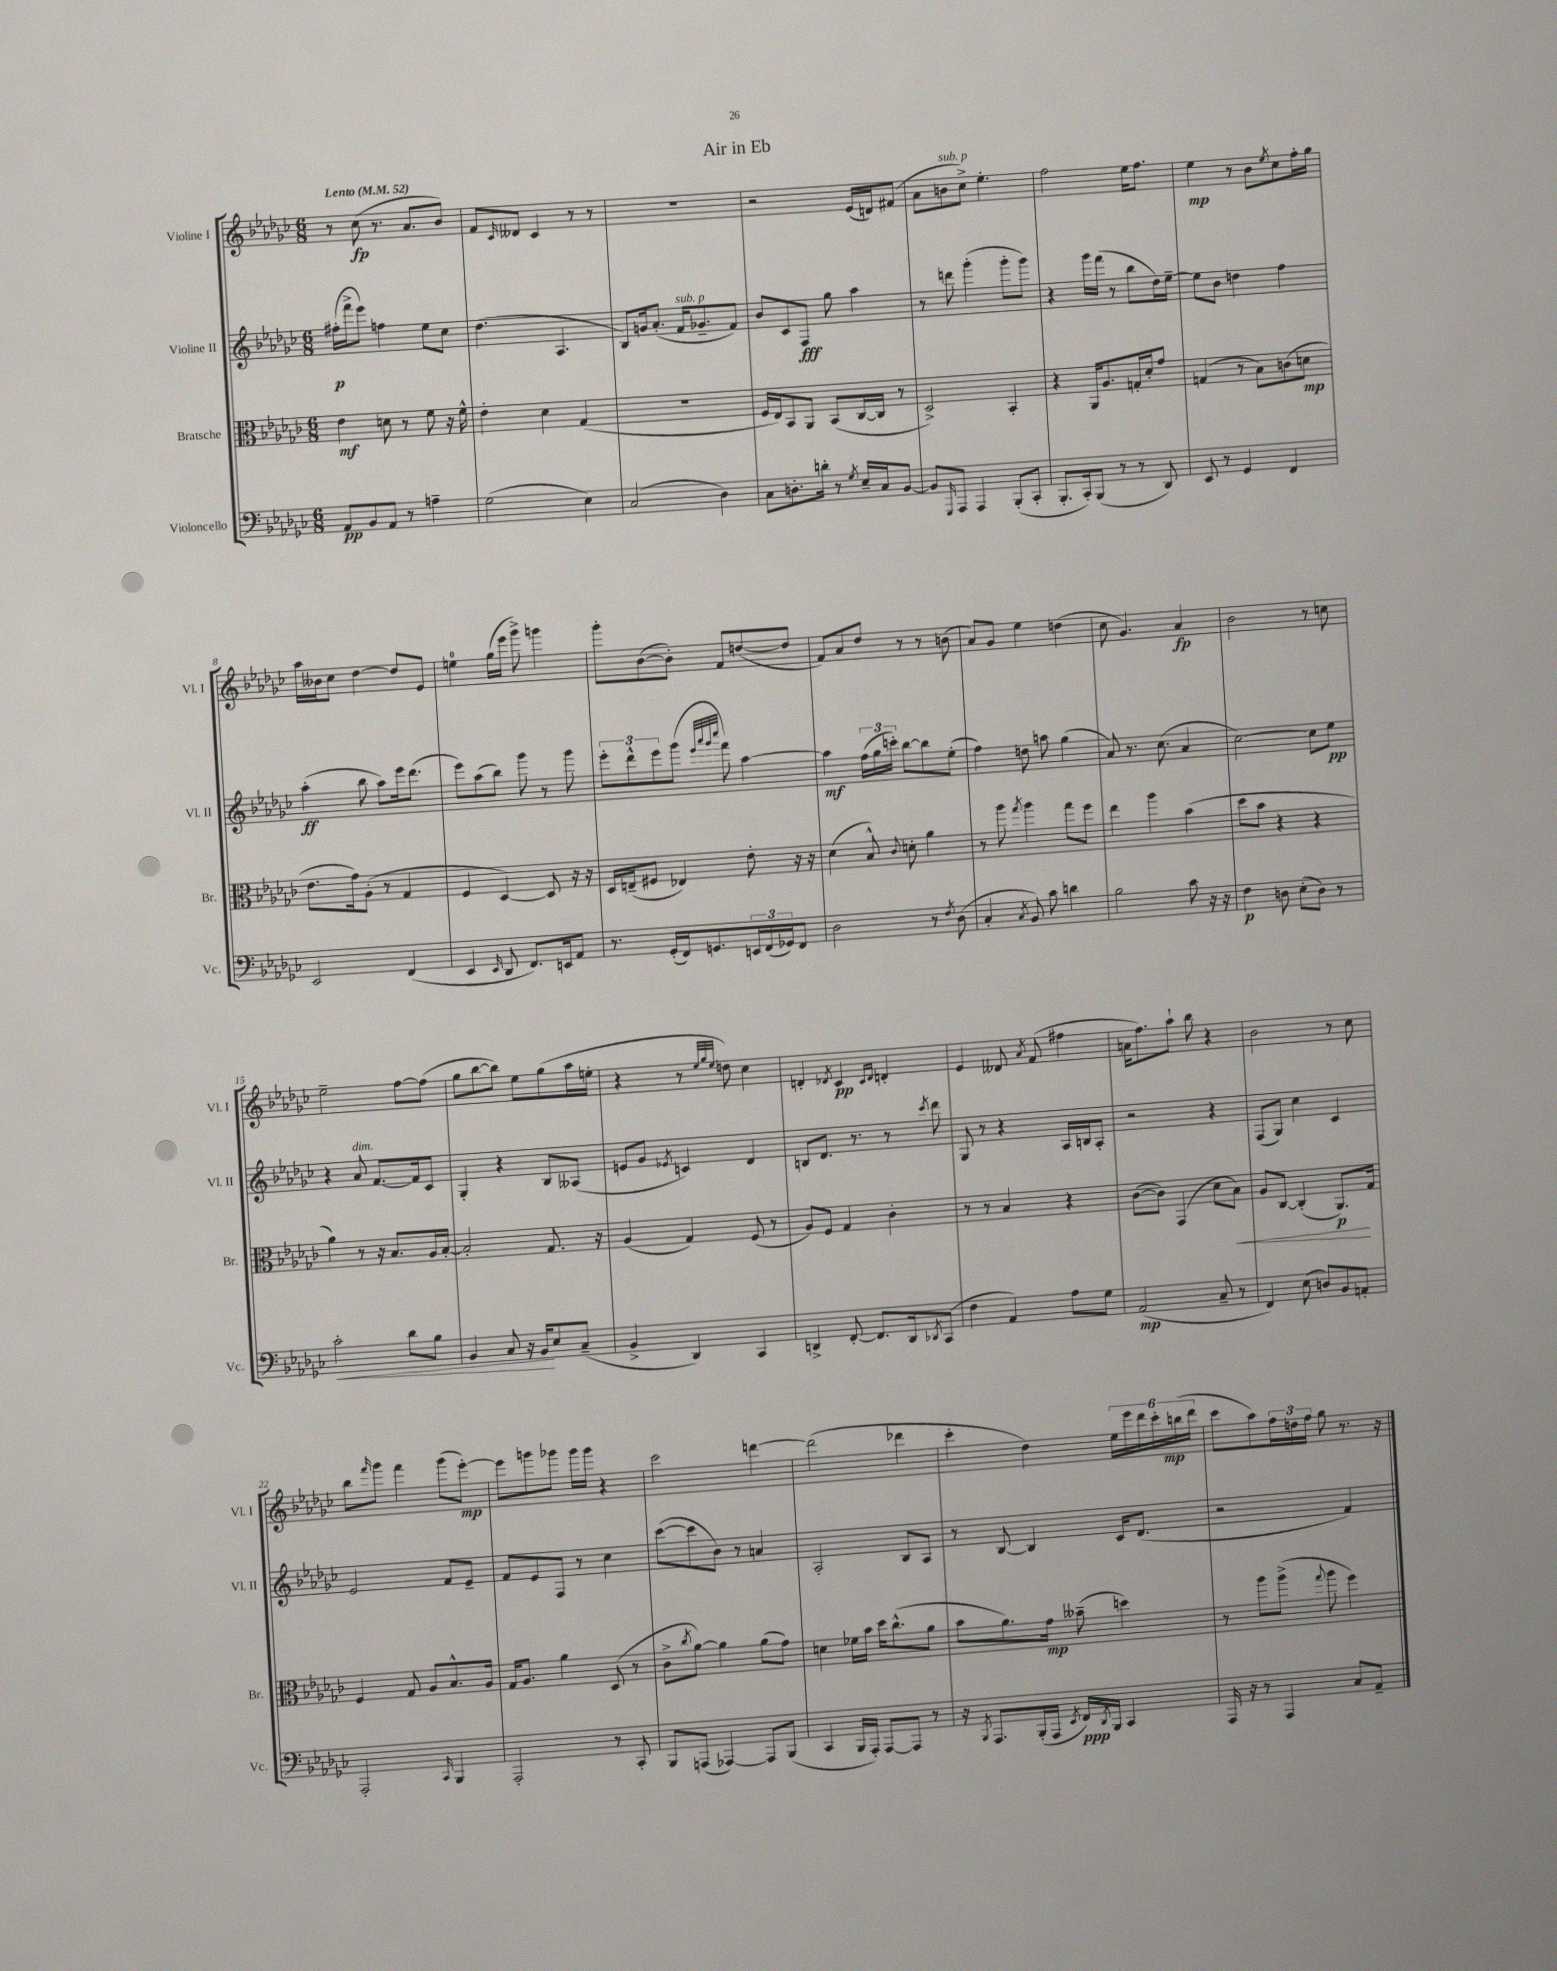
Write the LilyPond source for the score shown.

\header { title = "Air in Eb" }
<<
\new StaffGroup <<
\new Staff = "s0" \with { instrumentName = "Violine I" shortInstrumentName = "Vl. I" } {
    \clef treble \key ges \major \numericTimeSignature \time 6/8 \tempo "Lento" 4 = 52
    r8 ces''8\fp( r8. aes'8. bes'8) |
    f'8 \grace { ces'16 } deses'8 ces'4 r8 r8 |
    R2. |
    r2 ees'16( d'16) fis'8( |
    aes'8 b'8^\markup { \italic "sub. p" } ces''8->) ees''4.-. |
    f''2 ees''16 f''8. |
    ees''4\mp r8 bes'8 \acciaccatura { ees''8 } ces''8 f''16-. ges''16 |
    aes''16 beses'16 ces''8 des''4~ des''8 ees'8 |
    e''4-0 ges''16( ees'''16 ges'''8->) g'''4 |
    ges'''8-. bes'8~( bes'8-.) f'8 d''8~( d''8 |
    f'8) aes'8 des''8 r8 r8 b'8( |
    aes'8) ges'8 ees''4 d''4( |
    ces''8 ges'4.) aes'4\fp |
    bes'2 r8 c''8 |
    ees''2-- f''8~ f''8( |
    ges''8 bes''8~ bes''8) ees''8 ges''8( aes''16 e''16-. |
    r4 r8 \grace { ees''32 ges''32 ees''32 } d''8) ces''4 |
    d'4-. \acciaccatura { des'8 } ces'4\pp \grace { ces'16 des'16 } d'4-. |
    ees'4 deses'8 \acciaccatura { aes'8 } f'8( fis''4 |
    a'16 f''8.) aes''8-! bes''8 r4 |
    bes'2 r8 ces''8 |
    bes''8 \grace { f'''16 } ges'''8 f'''4 ges'''8( ees'''8~-.\mp) |
    ees'''8 g'''8 ges'''8 ges'''16 ges'''16 r4 |
    ces'''2 d'''4~ |
    d'''2( des'''4 |
    ces'''4-. des''4) \tuplet 6/4 { ees''16 ees'''16 des'''16 ces'''16-. b''16\mp( des'''16 } |
    ces'''8 aes''8) \tuplet 3/2 { f''16 d''16 f''16 } ges''8 r8. r16 \bar "|." |
}
\new Staff = "s1" \with { instrumentName = "Violine II" shortInstrumentName = "Vl. II" } {
    \clef treble \key ges \major \numericTimeSignature \time 6/8
    fis''16-.\p( f'''16-> ees'''8) f''4 ees''8 ces''8 |
    des''4.( aes4. |
    bes8) g'16 aes'8.-.( f'16^\markup { \italic "sub. p" } ges'8.-- f'8) |
    bes'8 ces'8 f8\fff ges''8 aes''4 |
    r8 d'''8 ges'''4-.( ges'''8-. ges'''8) |
    r4 ges'''16 f'''16( r8 bes''8 des''16) ees''16~-- |
    ees''8 bes'8 d''4 f''4 |
    aes''4-.\ff( bes''8 aes''8) ees'''16 des'''8.( |
    ees'''8) aes''8( bes''8) ges'''8 r8 ges'''8 |
    \tuplet 3/2 { ees'''8-. des'''8-^ ees'''8 } ges'''8( \grace { ees'''32 aes'''32 ges'''32 ces''''32 } f'''8) aes''4~ |
    aes''4\mf \tuplet 3/2 { f''16( ges''16 c'''16-.) } bes''8~ bes''8 ees''8-.( |
    f''4) d''8 a''8 ges''4( |
    aes'8) r8. ces''8.( aes'4 |
    ces''2~) ces''8 ees''8\pp |
    r4 aes'8^\markup { \italic "dim." } f'8.~ f'16 ces'8 |
    ges4-. r4 bes8 aeses8( |
    e'8 ges'8 \acciaccatura { ees'8 } c'4) des'4 |
    b8 des'8. r8. r8 \acciaccatura { ces'''8 } des'''8 |
    ges8 r8 r4 aes16 b16 aes8-. |
    r2 r4 |
    f8( ges8) ces''4 ces'4 |
    ees'2 f'8 ees'8-- |
    f'8 ees'8 f8 r8 ces''4 |
    ces'''8~( ces'''8 bes'8) r8 a'4 |
    aes2-. bes8 aes8 |
    r8 bes8~ bes4 ces'16 des'8.( |
    r2 f'4) \bar "|." |
}
\new Staff = "s2" \with { instrumentName = "Bratsche" shortInstrumentName = "Br." } {
    \clef alto \key ges \major \numericTimeSignature \time 6/8
    ees'4\mf d'8 r8 f'8 r16 f'16-^ |
    ees'4-. des'4 ges4( |
    R2. |
    f16 ees16) bes,8 aes,8 bes,8( ces16~ ces16 r8 |
    des2->) bes,4-. |
    r4 aes,16 aes8. g16-. des'16-. ges'8 |
    g4( r8 bes8) c'8( d'8\mp |
    ees'8. ges'16) aes8-.( r8 ges4 |
    f4 des4~) des8 r16 r16 |
    des16 e16--( fis8 ees4) ees'8-. r16 r16 |
    des'4( bes8-^) \appoggiatura { ces'8 } d'8-. aes'4 |
    r8 aes''8 \acciaccatura { ges''8 } aes''4 ges''8 f''8 |
    ees''4 aes''4 bes'4( |
    des''8 bes'8 r4 r4 |
    aes'4) r8 r16 bes8. aes16 bes16~-. |
    bes2-. ges8. r16 |
    aes4( ges4) f8( r8 |
    aes8) f8 ges4 ces'4-. |
    r8 r8 bes4 r4 |
    ces'8~( ces'8) ges,4( des'8 bes8\<) |
    aes8 ces8~ ces4-.( aes,8.\p\!) ges16 |
    f4 ges8 aes8 bes8.-^ aes16 |
    ges16 aes8. aes'4 des8( r8 |
    ces'8-> \acciaccatura { ces''8 } aes'8~) aes'4 aes'8( ges'8) |
    d'4 fes'16 bes'16 des''16 ces''8.-^( aes'8 |
    bes'8 aes'8.) ges'16\mp beses'8--( d''4) |
    r8 aes''8 aes''8->( \appoggiatura { ges''8 } aes''8 f''4) \bar "|." |
}
\new Staff = "s3" \with { instrumentName = "Violoncello" shortInstrumentName = "Vc." } {
    \clef bass \key ges \major \numericTimeSignature \time 6/8
    aes,8\pp bes,8 aes,8 r8 a4-- |
    ges2( ees4) |
    ces2( des4) |
    ces8 d8.-. d'16-. r8 \acciaccatura { ges8 } ees16-- ces16 bes,8~ |
    bes,8 \grace { ges,,16 } aes,,8 aes,,4 bes,,8-.( ces,8-. |
    bes,,8.-. ces,16-.) bes,,8( r8 r8 des,8) |
    ees,8 r8 ges,4 f,4 |
    ees,2 f,4( |
    ees,4 \grace { ees,16 } des,8 f,8.) e,16 aes,8 |
    r8. ges,16-.( f,16) g,8. \tuplet 3/2 { e,16 f,16( ges,16) } f,8 |
    des2 r8 \acciaccatura { f8 } des8( |
    ces4-. \acciaccatura { ces8 } bes,8) ces'8 d'4 |
    bes2 ces'8 r16 r16 |
    f4\p d8 ees8-.( d8) r8 |
    ces'2-.\< des'8 bes8 |
    bes,4 ces8 r16 bes,16\! ees8 ces8--( |
    bes,4-> des,4) ces,4 |
    d,4-> f,8~-. f,8. d,16 \acciaccatura { des,8 } ces,8( |
    f4 aes,4) aes8 ges8 |
    aes,2\mp( ces8-- r8 |
    f,4) ees8( d8) bes,8 a,8-. |
    aes,,2-. \grace { ces,16 } bes,,4 |
    aes,,2-. r8 ces,8-. |
    bes,,8 a,,8( aes,,4~) aes,,8 bes,,8( |
    ces,4 bes,,16 aes,,16-.) aes,,8~ aes,,8 r8 |
    r16 \acciaccatura { bes,,8 } aes,,8. bes,,16-.( aes,,16 \acciaccatura { ees,8 } f,16\ppp) \acciaccatura { des,8 } bes,,16 ces,4 |
    aes,,16 r16 r8 aes,,4 ces8 aes,8-- \bar "|." |
}
>>
>>
